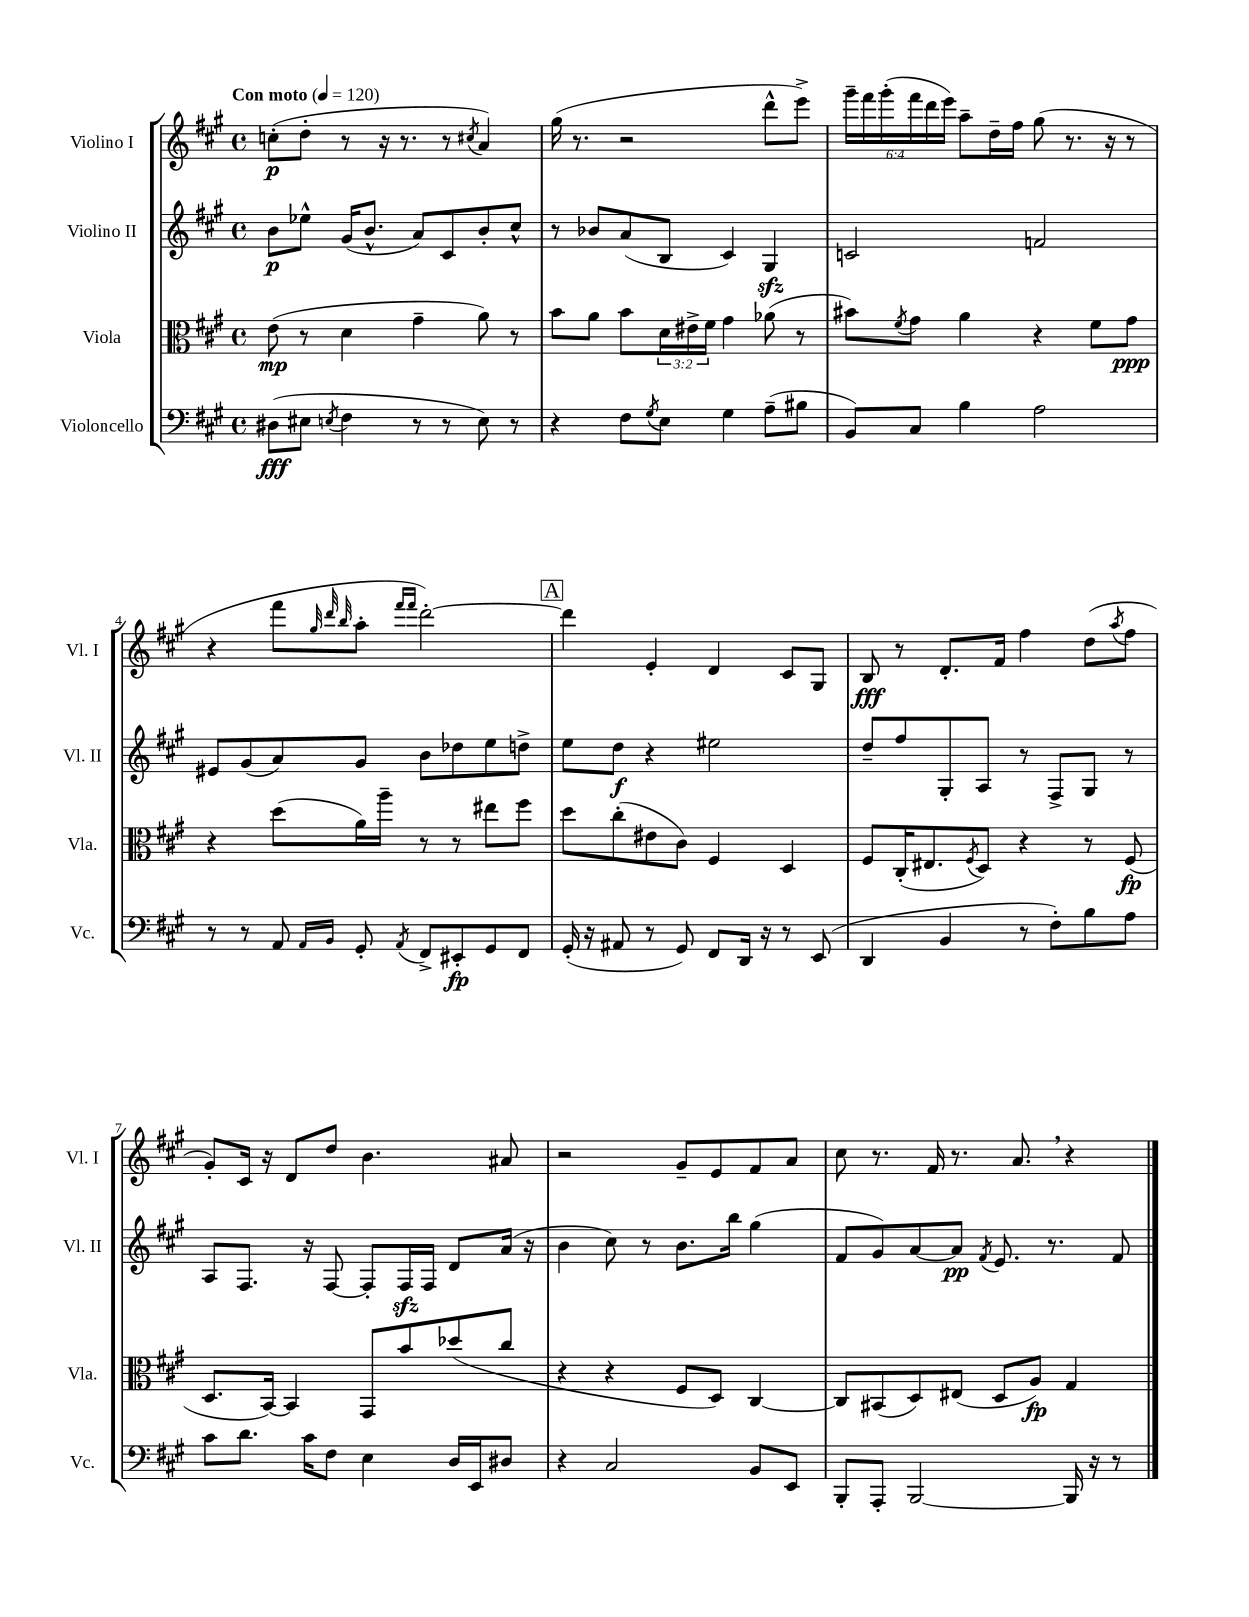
<<
\new StaffGroup <<
\new Staff = "s0" \with { instrumentName = "Violino I" shortInstrumentName = "Vl. I" } {
    \clef treble \key a \major \defaultTimeSignature \time 4/4 \override Staff.TupletNumber.text = #tuplet-number::calc-fraction-text \tempo "Con moto" 4 = 120
    c''8-.\p( d''8-. r8 r16 r8. r8 \acciaccatura { cis''8 } a'4) |
    gis''16( r8. r2 d'''8-^ e'''8->) |
    \tuplet 6/4 { gis'''16-- fis'''16 gis'''16-.( fis'''16 d'''16 e'''16) } a''8-- d''16-- fis''16 gis''8( r8. r16 r8 |
    r4 fis'''8 \grace { gis''32 d'''32 b''32 } a''8-. \grace { fis'''16 fis'''16 } d'''2~-.) |
    \mark \markup { \box "A" } d'''4 e'4-. d'4 cis'8 gis8 |
    b8\fff r8 d'8.-. fis'16 fis''4 d''8( \acciaccatura { a''8 } fis''8 |
    gis'8-.) cis'16 r16 d'8 d''8 b'4. ais'8 |
    r2 gis'8-- e'8 fis'8 a'8 |
    cis''8 r8. fis'16 r8. a'8. \breathe r4 \bar "|." |
}
\new Staff = "s1" \with { instrumentName = "Violino II" shortInstrumentName = "Vl. II" } {
    \clef treble \key a \major \defaultTimeSignature \time 4/4
    b'8\p ees''8-^ gis'16( b'8.-^ a'8) cis'8 b'8-. cis''8-^ |
    r8 bes'8 a'8( b8 cis'4) gis4\sfz |
    c'2 f'2 |
    eis'8 gis'8( a'8) gis'8 b'8 des''8 e''8 d''8-> |
    \mark \markup { \box "A" } e''8 d''8\f r4 eis''2 |
    d''8-- fis''8 gis8-. a8 r8 fis8-> gis8 r8 |
    a8 fis8. r16 fis8~ fis8-. fis16\sfz fis16 d'8 a'16( r16 |
    b'4 cis''8) r8 b'8. b''16 gis''4( |
    fis'8 gis'8) a'8~ a'8\pp \acciaccatura { fis'8 } e'8. r8. fis'8 \bar "|." |
}
\new Staff = "s2" \with { instrumentName = "Viola" shortInstrumentName = "Vla." } {
    \clef alto \key a \major \defaultTimeSignature \time 4/4 \override Staff.TupletNumber.text = #tuplet-number::calc-fraction-text
    e'8\mp( r8 d'4 gis'4-- a'8) r8 |
    b'8 a'8 b'8 \tuplet 3/2 { d'16 eis'16-> fis'16 } gis'4 aes'8( r8 |
    bis'8) \acciaccatura { fis'8 } gis'8 a'4 r4 fis'8 gis'8\ppp |
    r4 d''8( a'16) a''16-- r8 r8 eis''8 fis''8 |
    \mark \markup { \box "A" } d''8 cis''8-.( eis'8 cis'8) fis4 d4 |
    fis8 cis16-.( eis8. \acciaccatura { fis8 } d8) r4 r8 fis8\fp( |
    d8. b,16~) b,4 gis,8 b'8 des''8( cis''8 |
    r4 r4 fis8 d8) cis4~ |
    cis8 bis,8( d8) eis8( d8 a8\fp) gis4 \bar "|." |
}
\new Staff = "s3" \with { instrumentName = "Violoncello" shortInstrumentName = "Vc." } {
    \clef bass \key a \major \defaultTimeSignature \time 4/4
    dis8\fff( eis8 \acciaccatura { e8 } fis4 r8 r8 e8) r8 |
    r4 fis8 \acciaccatura { gis8 } e8 gis4 a8--( bis8 |
    b,8) cis8 b4 a2 |
    r8 r8 a,8 \grace { a,16 b,16 } gis,8-. \acciaccatura { a,8 } fis,8-> eis,8-.\fp gis,8 fis,8 |
    \mark \markup { \box "A" } gis,16-.( r16 ais,8 r8 gis,8) fis,8 d,16 r16 r8 e,8( |
    d,4 b,4 r8 fis8-.) b8 a8 |
    cis'8 d'8. cis'16 fis8 e4 d16 e,16 dis8 |
    r4 cis2 b,8 e,8 |
    b,,8-. a,,8-. b,,2~ b,,16 r16 r8 \bar "|." |
}
>>
>>
